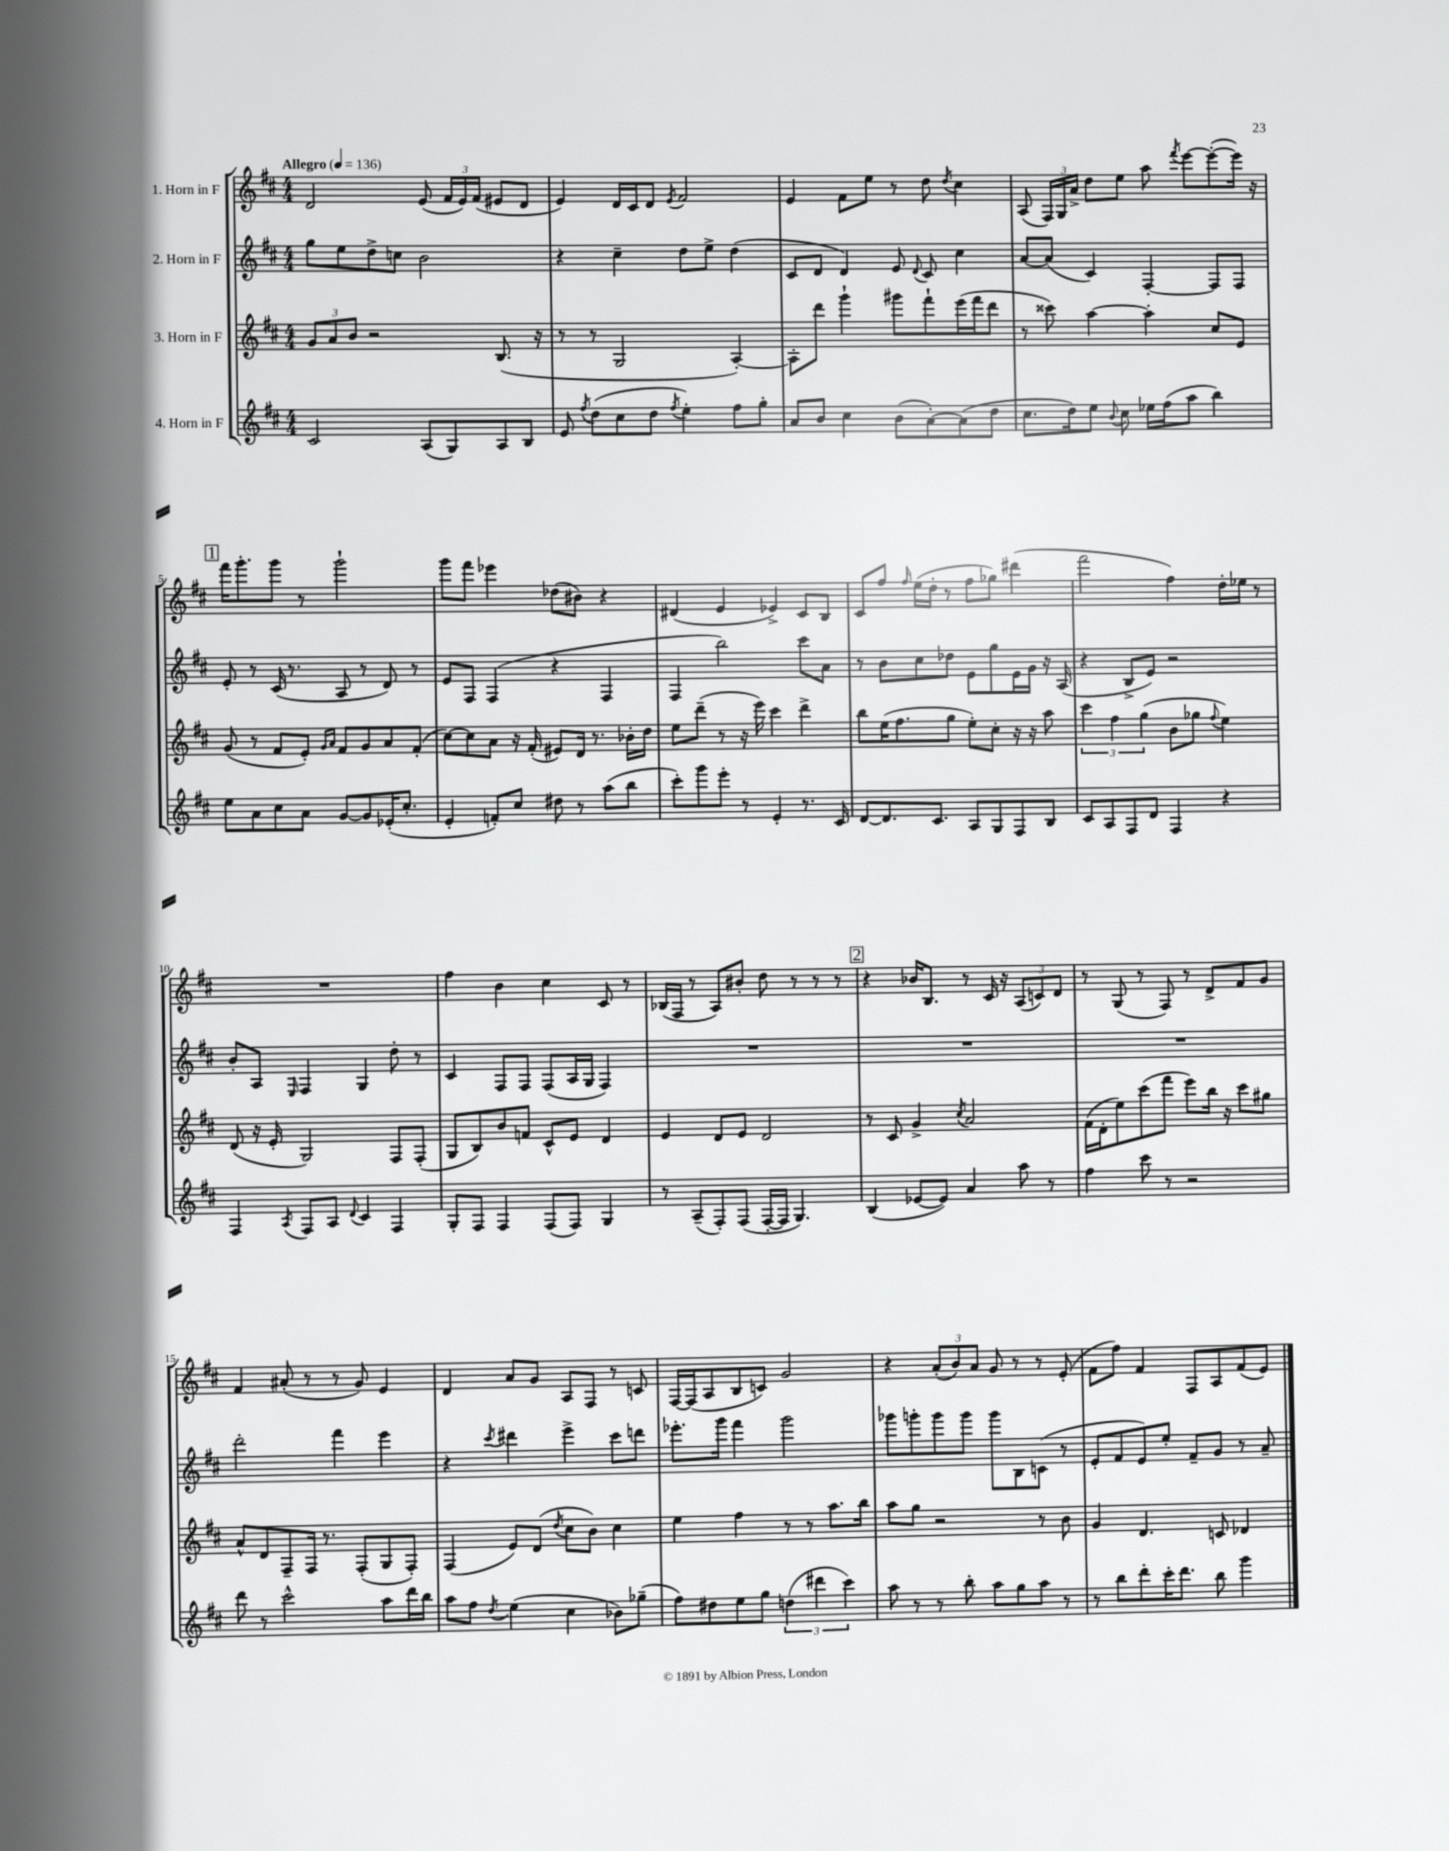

**kern	**kern	**kern	**kern
*part4	*part3	*part2	*part1
*staff4	*staff3	*staff2	*staff1
*I"4. Horn in F	*I"3. Horn in F	*I"2. Horn in F	*I"1. Horn in F
*clefG2	*clefG2	*clefG2	*clefG2
*k[f#c#]	*k[f#c#]	*k[f#c#]	*k[f#c#]
*M4/4	*M4/4	*M4/4	*M4/4
*MM136	*MM136	*MM136	*MM136
=1	=1	=1	=1
!	!	!	!LO:TX:a:B:t=Allegro
2c#/	12g/L	8gg\L	2d/
.	12a/	.	.
.	.	8ee\	.
.	12b/J	.	.
.	2r	8dd^\	.
.	.	8ccn\J	.
(8A/L	.	2b\	(8e/
8G/)	.	.	24f#/LL
.	.	.	24e/)
.	.	.	(24f#/JJ
8A/	(8.B/	.	8e#X/L
8B/J	.	.	8d/J
.	16r	.	.
=2	=2	=2	=2
8e/	8r	4r	4e/)
8qff#/	.	.	.
(8dd\L	8r	.	.
8cc#\	2G/	4cc#~\	16d/LL
.	.	.	16c#/J
8dd\J	.	.	8d/J
8qff#/	.	.	8qe/
4ee'\)	.	8dd\L	2f#/
.	.	8ee^\J	.
8ff#\L	[4A'/)	(4dd\	.
8gg'\J	.	.	.
=3	=3	=3	=3
8a/L	8A'\L]	8c#/L	4e/
8b/J	8ddd\J	8d/J	.
4cc#\	4ggg`\	4d/)	8f#\L
.	.	.	8ee\J
(8b\L	8ggg#X\L	8e/	8r
.	.	8qqd/	.
[8a'\)	8fff#`\	8c#/	8dd\
.	.	.	8qdd/
(8a\]	(16eee\L	4cc#\	4cc#\
.	16fff#\J	.	.
8dd\J	8ddd\J	.	.
=4	=4	=4	=4
8.cc#\L	8r	[8a/L	(8A/
.	8ccc##X\)	(8a/J]	24F#/LL)
.	.	.	24G/
16dd\k)	.	.	.
.	.	.	24a^/JJ
8ee\J	[4aa\	4c#/)	8dd\L
8qqb/	.	.	.
8cc#\	.	.	8ee\J
16ee-X\LL	4aa'\]	[4F#'/	8aa\
(16ff#\J	.	.	.
.	.	.	8qfff#/
8aa\J	.	.	[8eee\L
4bb\)	8cc#/L	8F#/L]	(8eee'\_
.	8e/J	8F#/J	16eee\Jk])
.	.	.	16r
!!LO:LB:g=z
!!LO:REH:place=s1:t=1
=5	=5	=5	=5
8ee\L	(8g/	8e'/	16fff#\KL
.	.	.	8.ggg'\
8a\	8r	8r	.
8cc#\	8f#/L	(16c#/	8ggg\J
.	.	8.r	.
8a\J	8e'/J)	.	8r
.	16qqg/LL	.	.
.	16qqa/JJ	.	.
[8g/L	8f#/L	8A/	2ggg`\
8g/]	8g/	8r	.
(16e-X'/K	8a/	8d/)	.
8.cc#'/J	.	.	.
.	(8f#'/J	8r	.
=6	=6	=6	=6
4e'/	[8cc#\L)	8e/L	8ggg\L
.	8cc#\]	8F#/J	8fff#\J
8fn'/L)	8a\J	(4F#/	4eee-X\
8cc#/J	16r	.	.
.	(16f#'/	.	.
8dd#X\	8e#X/L)	4r	(8dd-X\L
8r	16d/Jk	.	8b#X\J)
.	8.r	.	.
(8aa\L	.	4F#/	4r
8bb\J	16b-X'\LL	.	.
.	16dd\JJ	.	.
=7	=7	=7	=7
8ccc#'\L)	8ee\L	4F#/	(4d#X/
8ggg\	(8ddd~\J	.	.
8eee'\J	8r	2bb\)	4e/
8r	16r	.	.
.	16eee\)	.	.
4e'/	4ccc#\	.	4e-X^/)
8.r	4ddd^\	8ccc#\L	8c#/L
.	.	8a\J	8B/J
16c#/	.	.	.
=8	=8	=8	=8
[8d/L	8bb\L	8r	8c#/L
8.d/]	(16ee\K	8b\L	8ff#/J
.	8.ff#\	.	.
.	.	.	16qqff#/
.	.	8cc#\	(16ee\LL
8.c#/J	.	.	16dd'\JJ
.	8gg\J	8dd-X\J	8r
8A/L	8ee'\L)	8e\L	8ff#\L
8G/	8cc#'\J	8gg\	8gg-X\J)
8F#/	16r	16e\L	(4ddd#X\
.	16r	16g\JJ	.
8B/J	8aa\	16r	.
.	.	(16A/	.
=9	=9	=9	=9
8c#/L	6ccc#\	4r	2fff#\
8A/	.	.	.
.	6ff#\	.	.
8F#/	.	8B^/L	.
.	(6gg\	.	.
8d/J	.	8e/J)	.
4F#/	8b\L	2r	4ff#\)
.	8gg-X\J	.	.
.	8qqff#/	.	.
4r	4ee\)	.	16dd'\LL
.	.	.	16ee-X\JJ
.	.	.	8r
!!LO:LB:g=z
=10	=10	=10	=10
4F#/	(8d/	8b'/L	1r
.	16r	8A/J	.
.	16e'/	.	.
8qA/	.	16qqE/	.
8F#/L	2G/)	4F#/	.
8A/J	.	.	.
8qqd/	.	.	.
4c#/	.	4G/	.
4F#/	8F#/L	8dd'\	.
.	(8F#'/J	8r	.
=11	=11	=11	=11
8G'/L	8G/L	4c#/	4ff#\
8F#/J	8B/)	.	.
4F#/	8b/	8F#/L	4b\
.	8fn/J	8F#/J	.
(8F#/L	8c#^^/L	(8F#/L	4cc#\
8F#/J)	8e/J	16A/L	.
.	.	16G/JJ	.
4G/	4d/	4F#/)	8c#/
.	.	.	8r
=12	=12	=12	=12
8r	4e/	1r	(16B-X/LL
.	.	.	16F#/JJ
(8A~/L	.	.	8r
8F#'/)	8d/L	.	8A/L)
(8F#/J	8e/J	.	8b#X'/J
[16F#'/LL	2d/	.	8dd\
16F#/JJ]	.	.	.
4.G/)	.	.	8r
.	.	.	8r
.	.	.	8r
!!LO:REH:place=s1:t=2
=13	=13	=13	=13
(4B/	8r	1r	4r
.	8c#/	.	.
[8e-X/L	4g^/	.	16b-X/KL
.	.	.	8.B/J
8e-/J])	.	.	.
.	8qcc#/	.	.
4a/	2a/	.	8r
.	.	.	16c#/
.	.	.	16r
8aa\	.	.	(12A/L
.	.	.	12cn/)
8r	.	.	.
.	.	.	12d/J
=14	=14	=14	=14
4ff#\	(16f#\LL	1r	8r
.	16d'\J	.	.
.	8ee\)	.	(8G/
8ccc#\	(8ccc#\	.	8r
8r	8fff#\J	.	8F#/)
2r	8eee\L)	.	8r
.	16bb\Jk	.	8d^/L
.	16r	.	.
.	8ccc#\L	.	8f#/
.	8gg#X\J	.	8g/J
!!LO:LB:g=z
=15	=15	=15	=15
8ddd\	8a^^/L	2ddd'\	4f#/
8r	8d/	.	.
2ccc#^^\	8F#~/	.	(8a#X'/
.	16F#/Jk	.	8r
.	8.r	.	.
.	.	4fff#\	8r
.	(8F#'/L	.	8g/)
8aa\L	8G/	4eee\	4e/
16ddd\L	8F#'/J)	.	.
16bb\JJ	.	.	.
=16	=16	=16	=16
8aa\L	(4F#/	4r	4d/
8ff#\J	.	.	.
8qdd/	.	8qccc#/	.
(4ee\	8e/L)	4ddd#X\	8a/L
.	(8d/J	.	8g/J
.	8qdd/	.	.
4cc#\	8cc#\L	4eee^\	8A/L
.	8b\J)	.	8F#/J
8b-X\L)	4cc#\	8ccc#\L	8r
(8gg-X~\J	.	8dddn\J	8cn/
=17	=17	=17	=17
8ff#\L)	4ee\	8.eee-X'\L	[16F#/LL
.	.	.	(16F#/J]
8dd#X\	.	.	8A/
.	.	16ggg\Jk	.
8ee\	4ff#\	4fff#\	8B/
8gg\J	.	.	8cn/J)
(6ddn\	8r	2ggg\	2g/
.	8r	.	.
6ddd#X\	.	.	.
.	8.aa\L	.	.
6ccc#\)	.	.	.
.	16bb\Jk	.	.
=18	=18	=18	=18
8aa\	8aa\L	8ggg-X\L	4r
8r	8gg\J	8gggn'\	.
8r	2r	8ggg\	(12a'/L
.	.	.	12b/)
8bb'\	.	8ggg\J	.
.	.	.	12a/J
8aa\L	.	8ggg\L	8g/
8gg\	.	8B\	8r
8aa\J	8r	(8cn\J	8r
8r	8b\	8r	(8e'/
=19	=19	=19	=19
8r	4g/	8e'/L	8f#\L
8bb\L	.	8f#/	8ff#\J)
8ddd'\	4.d/	8e/)	4f#/
16ccc#'\K	.	8ee'/J	.
8.ddd\J	.	.	.
.	.	8f#~/L	8F#/L
8bb\	8cn/	8g/J	8A/
4ggg\	4d-X/	8r	(8f#/
.	.	8a~/	8e/J)
==	==	==	==
*-	*-	*-	*-
